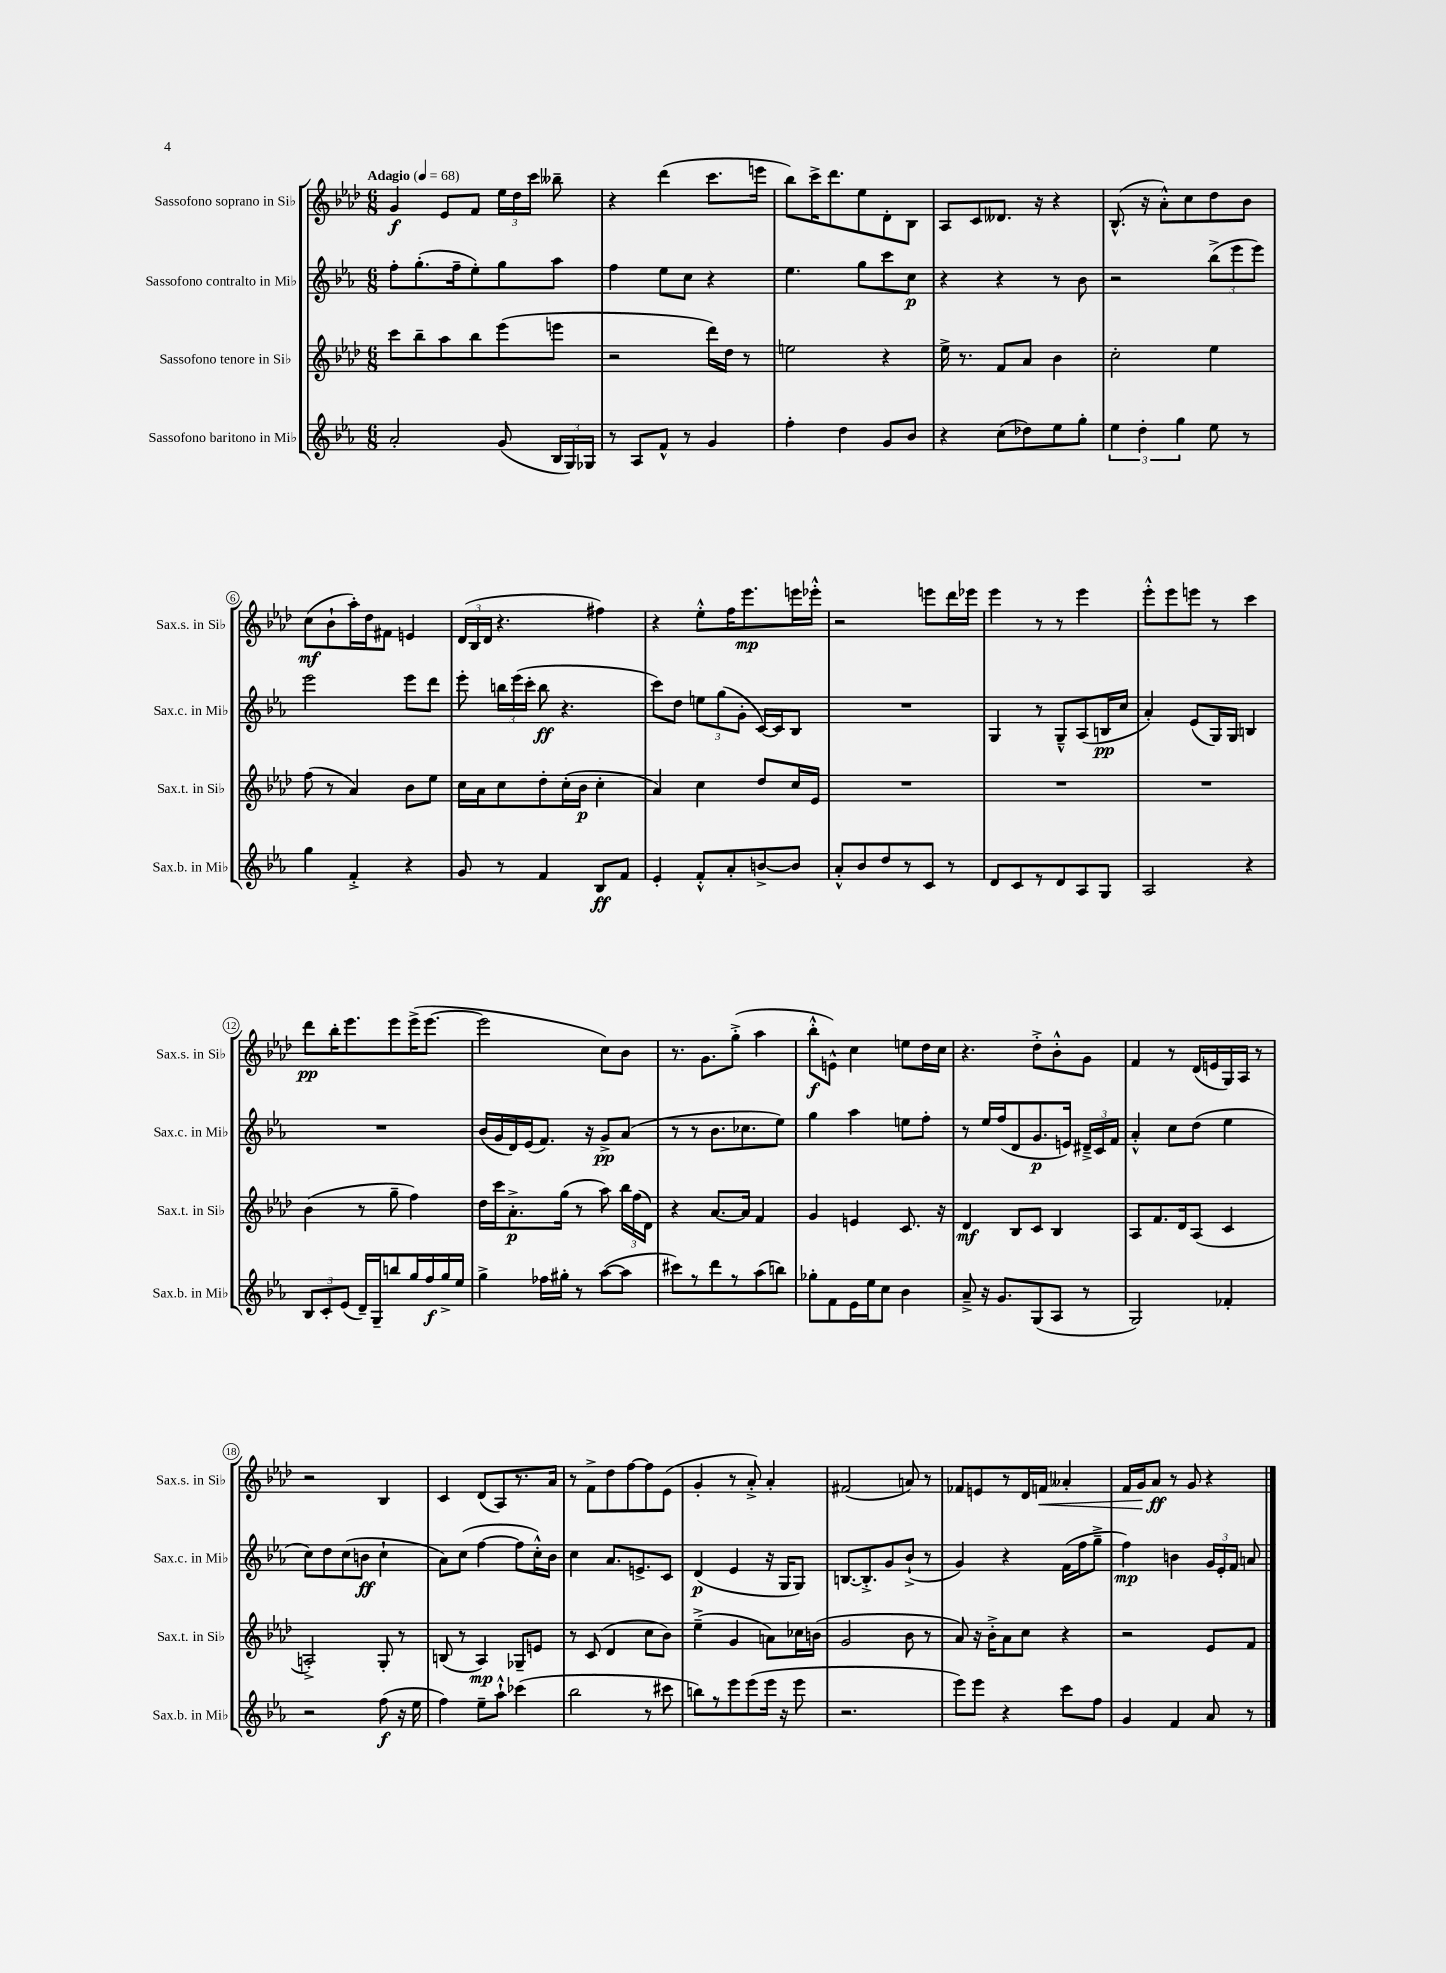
<<
\new StaffGroup <<
\new Staff = "s0" \with { instrumentName = "Sassofono soprano in Sib" shortInstrumentName = "Sax.s. in Sib" } {
    \clef treble \key aes \major \numericTimeSignature \time 6/8 \tempo "Adagio" 4 = 68
    \autoBeamOff g'4\f ees'8[ f'8] \tuplet 3/2 { ees''16[ des''16 c'''16] } beses''8-- |
    r4 des'''4( c'''8.[ e'''16] |
    bes''8[) c'''16-> des'''8. ees''8 des'8-. bes8] |
    aes8[ c'8 deses'8.] r16 r4 |
    bes8.-^( r16 aes'8[-.-^) c''8 des''8 bes'8] |
    c''8[\mf( bes'8-! aes''16-.) des''16 fis'8] e'4 |
    \tuplet 3/2 { des'16[( bes16 des'16] } r4. fis''4) |
    r4 ees''8[-.-^ f''16 ees'''8.\mp e'''16 ees'''16]-.-^ |
    r2 e'''8[ des'''16 ees'''16] |
    ees'''4 r8 r8 ees'''4 |
    ees'''8[-.-^ ees'''8 e'''8] r8 c'''4 |
    des'''8[\pp bes''16-. ees'''8. ees'''8 ees'''16->( ees'''8.]~ |
    ees'''2 c''8[) bes'8] |
    r8. g'8.[ g''8]-.->( aes''4 |
    bes''8[-.-^\f e'8]-^) c''4 e''8[ des''16 c''16] |
    r4. des''8[-.-> bes'8-.-^ g'8] |
    f'4 r8 des'16[( e'16 g16) aes16] r8 |
    r2 bes4 |
    c'4 des'8[( aes8) r8. aes'16] |
    r8 f'8[-> des''8 f''8~ f''8 ees'8]( |
    g'4-. r8 aes'8-.->) aes'4-. |
    fis'2( a'8) r8 |
    fes'8[ e'8 r8 des'16 f'16]\< aeses'4-. |
    f'16[ g'16 aes'8]\ff\! r8 g'8 r4 \bar "|." |
}
\new Staff = "s1" \with { instrumentName = "Sassofono contralto in Mib" shortInstrumentName = "Sax.c. in Mib" } {
    \clef treble \key ees \major \numericTimeSignature \time 6/8
    \autoBeamOff f''8[-. g''8.-.( f''16-- ees''8-.) g''8 aes''8] |
    f''4 ees''8[ c''8] r4 |
    ees''4. g''8[ c'''8 c''8]\p |
    r4 r4 r8 bes'8 |
    r2 \tuplet 3/2 { bes''8[->( ees'''8 ees'''8]) } |
    ees'''2 ees'''8[ d'''8] |
    ees'''8-. \tuplet 3/2 { b''16[ ees'''16( c'''16]-. } b''8\ff r4. |
    c'''8[) d''8] \tuplet 3/2 { e''8[ g''8( g'8]-. } c'16[~) c'16 bes8] |
    R2. |
    g4 r8 g8[---^ aes8( b16\pp c''16] |
    aes'4-.) ees'8[( g16) g16] b4 |
    R2. |
    bes'16[( g'16 d'16) ees'16( f'8.]) r16 g'8[->\pp aes'8]( |
    r8 r8 bes'8.[ ces''8. ees''8]) |
    g''4 aes''4 e''8[ f''8]-. |
    r8 ees''16[ f''16( d'8 g'8.\p e'16]) \tuplet 3/2 { dis'16[---> c'16 f'16] } |
    aes'4-.-^ c''8[ d''8]( ees''4 |
    c''8[) d''8 c''8( b'8]\ff c''4-! |
    aes'8[) c''8]( f''4~ f''8[ c''16-.-^) bes'16] |
    c''4 aes'8.[ e'8.-> c'8] |
    d'4\p( ees'4 r16 g16[ g8]) |
    b8.[~ b8.-.-> g'8 bes'8]-!->( r8 |
    g'4) r4 f'16[( f''16 g''8]---> |
    f''4\mp) b'4 \tuplet 3/2 { g'16[ ees'16-. f'16] } a'8 \bar "|." |
}
\new Staff = "s2" \with { instrumentName = "Sassofono tenore in Sib" shortInstrumentName = "Sax.t. in Sib" } {
    \clef treble \key aes \major \numericTimeSignature \time 6/8
    \autoBeamOff c'''8[ bes''8-- aes''8 bes''8 ees'''8( e'''8] |
    r2 des'''16[) des''16] r8 |
    e''2 r4 |
    ees''16-> r8. f'8[ aes'8] bes'4 |
    c''2-. ees''4 |
    f''8( r8 aes'4) bes'8[ ees''8] |
    c''16[ aes'16 c''8 des''8-. c''16-.( bes'16]\p c''4-. |
    aes'4) c''4 des''8[ c''16 ees'16] |
    R2. |
    R2. |
    R2. |
    bes'4( r8 g''8-- f''4) |
    des''16[ c'''16 aes'8.-.->\p g''16]( r8 aes''8) \tuplet 3/2 { bes''16[ f''16( des'16]) } |
    r4 aes'8.[~ aes'16] f'4 |
    g'4 e'4 c'8. r16 |
    des'4\mf bes8[ c'8] bes4 |
    aes8[ f'8. des'16 aes8]( c'4 |
    a2-.->) g8-. r8 |
    b8( r8 aes4\mp) ges8[-- e'8] |
    r8 c'8( des'4 c''8[ bes'8]) |
    ees''4--->( g'4 a'8[) ces''16 b'16]( |
    g'2 bes'8 r8 |
    aes'8) r16 bes'16[-.-> aes'8 c''8] r4 |
    r2 ees'8[ f'8] \bar "|." |
}
\new Staff = "s3" \with { instrumentName = "Sassofono baritono in Mib" shortInstrumentName = "Sax.b. in Mib" } {
    \clef treble \key ees \major \numericTimeSignature \time 6/8
    \autoBeamOff aes'2-. g'8( \tuplet 3/2 { bes16[ g16) ges16] } |
    r8 aes8[ f'8]-^ r8 g'4 |
    f''4-. d''4 g'8[ bes'8] |
    r4 c''8[( des''8) ees''8 g''8]-. |
    \tuplet 3/2 { ees''4 d''4-. g''4 } ees''8 r8 |
    g''4 f'4-.-> r4 |
    g'8 r8 f'4 bes8[\ff f'8] |
    ees'4-. f'8[-.-^ aes'8-. b'8~-> b'8] |
    aes'8[-.-^ bes'8 d''8 r8 c'8] r8 |
    d'8[ c'8 r8 d'8 aes8 g8] |
    aes2 r4 |
    \tuplet 3/2 { bes8[ c'8-. ees'8]( } d'16[--) g16-- b''8 g''16 f''16\f g''16-> ees''16] |
    g''4-> fes''16[ gis''16]-. r8 aes''8[~( aes''8] |
    cis'''8[) r8 d'''8 r8 aes''8( b''8]) |
    ges''8[-. f'8 ees'16 ees''16 c''8] bes'4 |
    aes'8---> r16 g'8.[ g8( aes8] r8 |
    g2) fes'4-. |
    r2 f''8\f( r16 ees''16 |
    f''4) ees''8[-- aes''8]-!-^ ces'''4( |
    bes''2 r8 cis'''8 |
    b''8[) r8 ees'''8 ees'''8( ees'''16] r16 ees'''8 |
    r2. |
    ees'''8[) ees'''8] r4 c'''8[ f''8] |
    g'4 f'4 aes'8 r8 \bar "|." |
}
>>
>>
\layout { \context { \Score \override BarNumber.stencil = #(make-stencil-circler 0.1 0.3 ly:text-interface::print) } }
